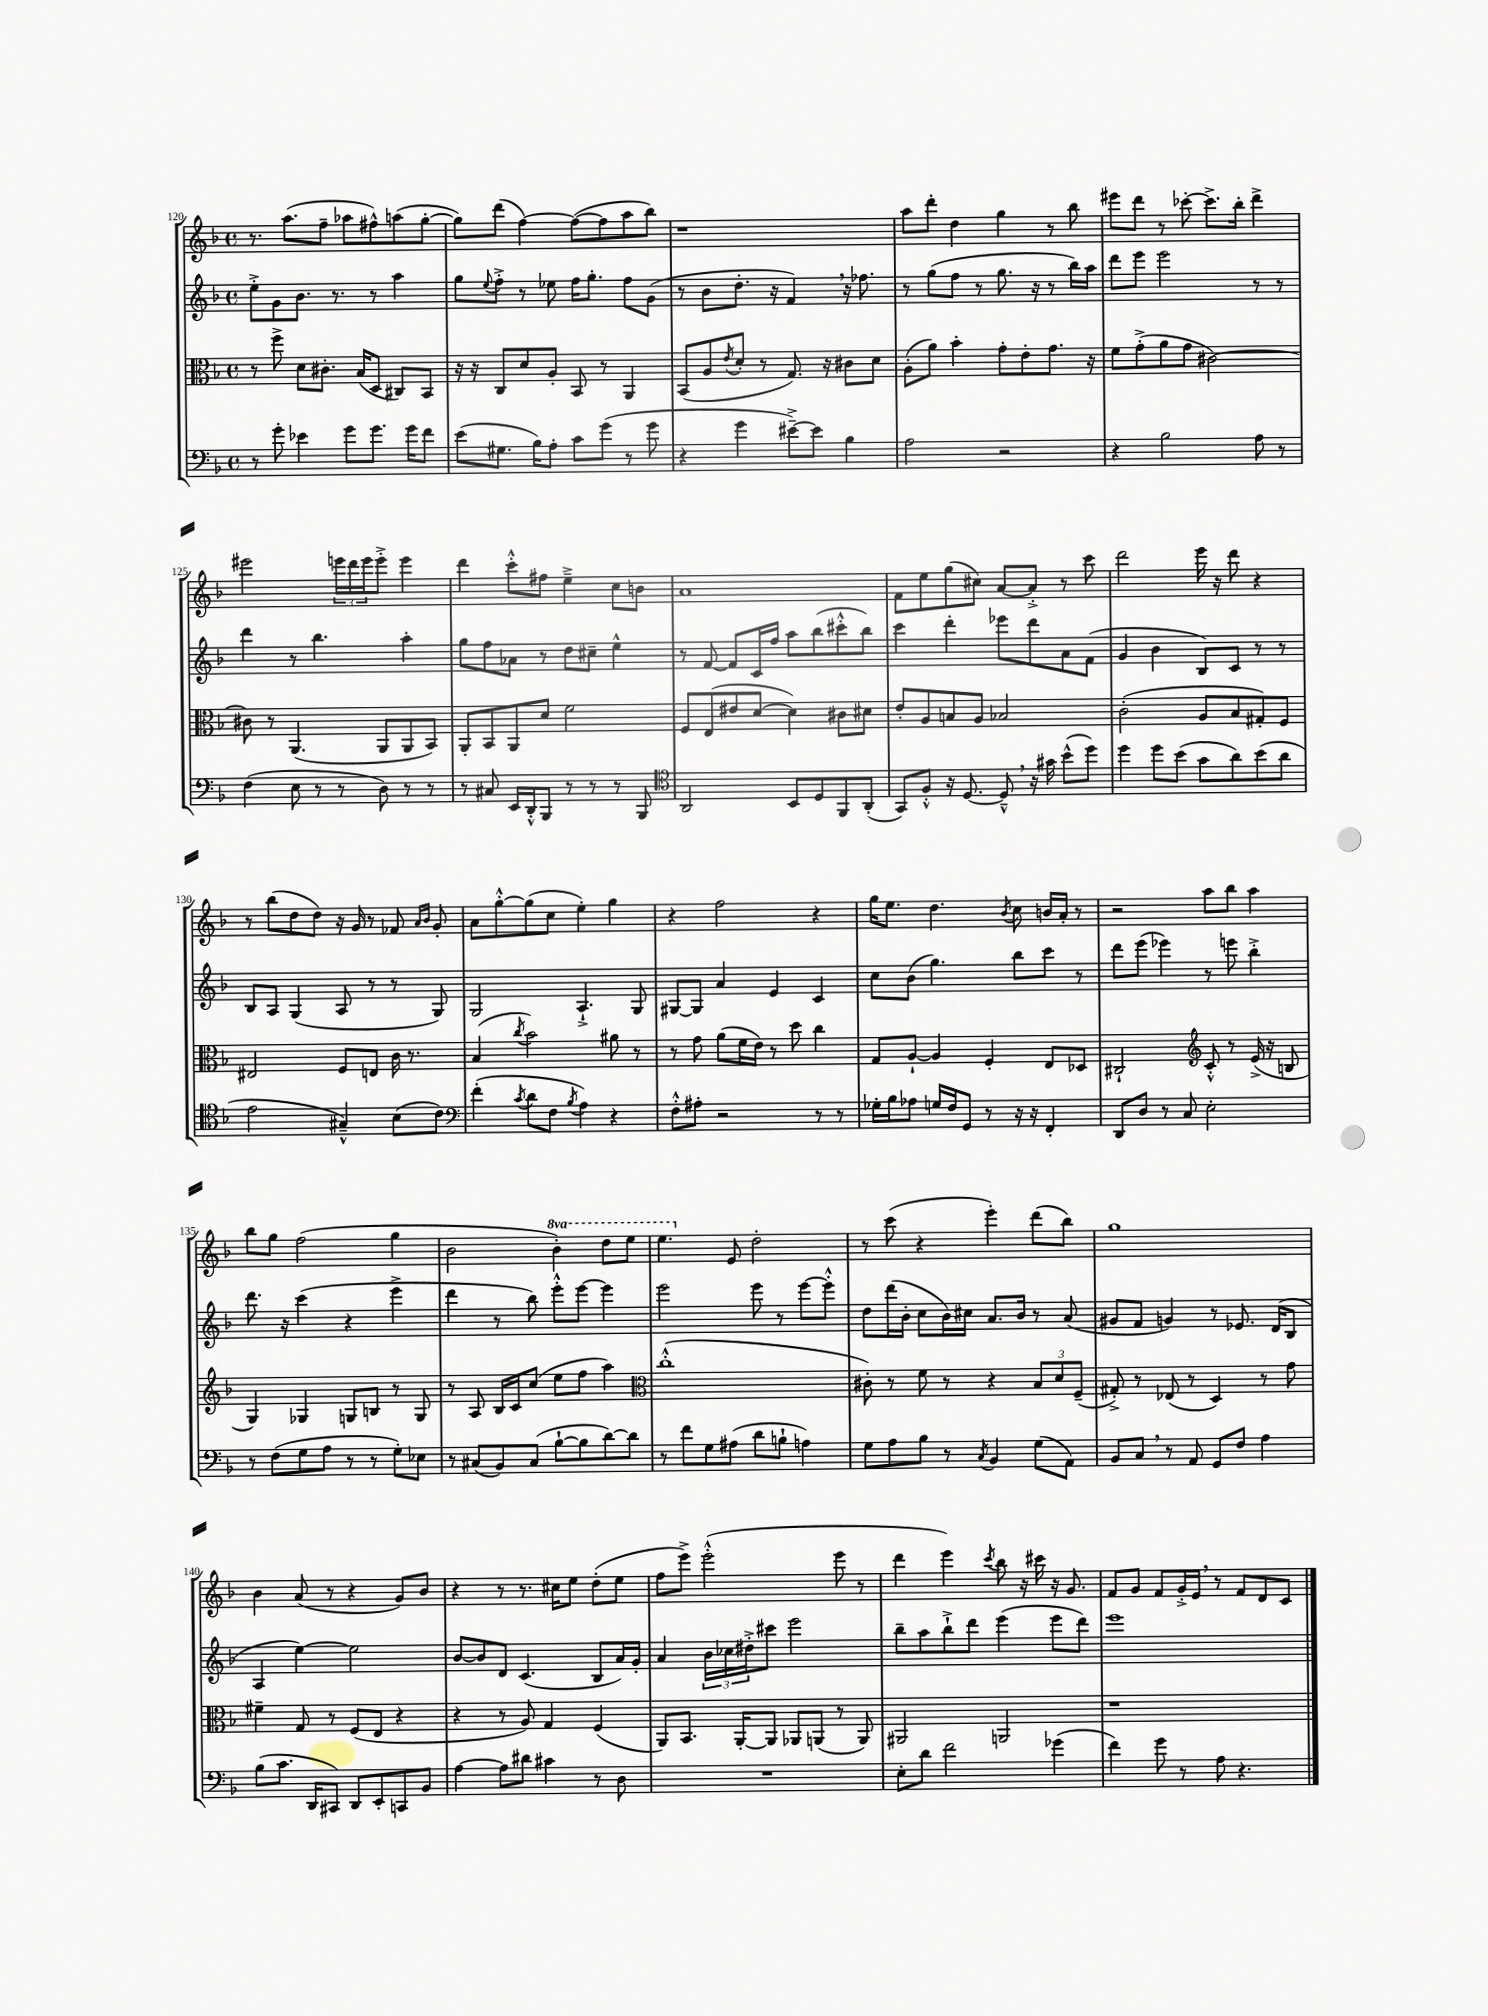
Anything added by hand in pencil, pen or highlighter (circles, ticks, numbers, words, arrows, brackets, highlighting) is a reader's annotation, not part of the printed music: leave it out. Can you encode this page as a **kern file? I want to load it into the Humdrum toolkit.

**kern	**kern	**kern	**kern
*staff4	*staff3	*staff2	*staff1
*clefF4	*clefC3	*clefG2	*clefG2
*k[b-]	*k[b-]	*k[b-]	*k[b-]
*M4/4	*M4/4	*M4/4	*M4/4
*met(c)	*met(c)	*met(c)	*met(c)
8r	8r	8ee'^	8.r
8g'	8ff^	8g	.
.	.	.	(8.aa
4e-	8d	8.b-	.
.	8.c#'	.	8ff~
.	.	8.r	.
8g	.	.	8aa-
.	(16B-	.	.
8.g	8D	8r	8ff#^^)
.	8C#)	4aa	(8aa
16g	.	.	.
8f	8BB-	.	[8gg'
=	=	=	=
(8e	16r	8gg	8gg])
.	16r	.	.
.	.	8qqee	.
8.G#	8C	8ff'^	(8ddd
.	8d	8r	[4ff)
16B-)	.	.	.
8A'	8A'	8ee-	.
8c	8BB-	16ff	(8ff_
.	.	8.gg'	.
(8g	8r	.	8ff]
8r	4AA	8ff	8aa
8g	.	(8g	8bb-)
=	=	=	=
4r	(8BB-	8r	1r
.	8A	8b-	.
.	8qe	.	.
4g	8d'	8.dd'	.
.	8r	.	.
.	.	16r	.
[8e#~^)	8.G)	4f)	.
8e#]	.	.	.
.	16r	.	.
4B-	8c#	16r	.
.	.	8.ff-	.
.	8d	.	.
=	=	=	=
2A	(8A'	8r	8aa
.	8a)	(8gg	8ddd'
.	4b-'	8ff	4dd
.	.	8r	.
2r	8g'	8.gg	4gg
.	8e'	.	.
.	.	16r	.
.	8.g	8r	8r
.	.	16bb-)	8bb-
.	16r	16aa	.
=	=	=	=
4r	8f	8ddd	8eee#
.	(8g'^	8eee	8ddd
2B-	8a	2eee	8r
.	8g	.	[8ccc-'
.	[2c#)	.	8.ccc-^]
.	.	.	16bb-'
8A	.	8r	4ddd^
8r	.	8r	.
=	=	=	=
(4F	8c#]	4ddd	2eee#
.	8r	.	.
8E	(4.AA	8r	.
8r	.	4.bb-	.
8r	.	.	24eee
.	.	.	24ddd
.	.	.	24eee
8D)	8AA	.	8eee'^
8r	8AA	4aa'	4eee
8r	8BB-)	.	.
=	=	=	=
8r	8AA'	8gg	4ddd
8C#	8BB-	8ff	.
16EE	8AA	8a-	8ccc'^^
16DD'^^	.	.	.
8BBB-	8d	8r	8ff#
8r	2f	8dd	4ee~^
8r	.	8cc#~	.
8r	.	4ee^^	8cc
8BBB-	.	.	8b
=	=	=	=
*clefC4	*	*	*
2AA	8F	8r	1a
.	(8E	[8f	.
.	8e#	8f]	.
.	[8d	16c	.
.	.	16ff	.
8BB-	4d])	8aa	.
8D	.	(8bb-	.
8FF	8c#	8ccc#'^^	.
(8AA'	8d#	8bb-)	.
=	=	=	=
8GG)	8e'	4ccc	8f
8F'^^	8A	.	8ee
16r	8B	4ddd'	(8gg
[8.D	.	.	.
.	8A	.	8cc#)
8D~^^]	2B-	8eee-	[8a
16r	.	8ddd	8a'^]
16g#	.	.	.
(8b-^^	.	8a	8r
8dd)	.	(8f	8ccc
=	=	=	=
4dd	(2c'	4g	2ddd
8dd	.	4b-	.
(8b-	.	.	.
8g	8A	8B-)	16eee
.	.	.	16r
8a)	8B-	8c	8ddd
(8b-	8G#')	8r	4r
8a	8F	8r	.
=	=	=	=
2e	2E#	8B-	8r
.	.	8A	(8bb-
.	.	(4G	8dd
.	.	.	8dd)
4G#~^^)	8F	8A	16r
.	.	.	16g
.	8E	8r	8r
(8B-	16c	8r	8f-
.	8.r	.	.
.	.	.	16qqa
.	.	.	16qqb-
8c)	.	8G)	8g'
=	=	=	=
*clefF4	*	*	*
(4f'	(4B-	2G	8a
.	.	.	[8gg'^^
8qc	8qcc	.	.
8d	2b-)	.	(8gg]
8F	.	.	8cc
8qB-	.	.	.
4A)	.	4.A`^	4ee')
4r	8a#	.	4gg
.	8r	8G	.
=	=	=	=
8F'^^	8r	[8G#	4r
8A#'	8g	8G#]	.
2r	(8a	4a	2ff
.	16f	.	.
.	16e)	.	.
.	8r	4e	.
.	8dd	.	.
8r	4cc	4c	4r
8r	.	.	.
=	=	=	=
16G-'	8G	8cc	16gg
16B-	.	.	8.ee
8A-	[8A`	(8b-	.
16G	4A]	4.gg)	4.dd
16F	.	.	.
8GG	.	.	.
8r	4F'	.	.
.	.	.	8qb-
16r	.	8bb-	8cc
16r	.	.	.
4FF'	8E	8ccc	16b
.	.	.	16a'
.	8D-	8r	8r
=	=	=	=
8DD	2C#`	8ddd	2r
8D	.	(8eee	.
8r	.	4eee-)	.
8C	.	.	.
*	*clefG2	*	*
2E'	8c'^^	8r	8aa
.	8r	8eee	8bb-
.	(16e^	4bb-'^	4aa
.	16r	.	.
.	8B	.	.
=	=	=	=
8r	4G)	8.ddd	8bb-
(8F	.	.	8gg
.	.	16r	.
8G	4G-	(4ccc	(2ff
8A	.	.	.
8r	8G	4r	.
8r	8B	.	.
8G')	8r	4eee^	4gg
8E-	8G	.	.
=	=	=	=
8r	8r	4ddd	2b-
(8C#	8A	.	.
8BB-)	16B-	8r	.
.	16c	.	.
(8C#	(8cc	8bb-)	.
[8B-`	8ee	8eee'^^	4bb-')
8B-]	8ff	[8eee	.
[8d)	4aa)	4eee]	8ddd
8d]	.	.	8eee
=	=	=	=
*	*clefC3	*	*
8r	(1cc'^^	2eee	4.eee
8f	.	.	.
8G	.	.	.
(8A#	.	.	8e
8d	.	8eee	2dd'
8B`	.	8r	.
4A)	.	[8eee	.
.	.	8eee'^^]	.
=	=	=	=
8G	8c#')	8dd	8r
8A	8r	(16ddd	(8ccc
.	.	16b-'	.
8B-	8f	8cc	4r
8r	8r	16b-)	.
.	.	16cc#	.
8qC	.	.	.
4BB-	4r	8.a	4eee')
.	.	16b-	.
(8G	12B-	8r	(8ddd
.	12d	.	.
8AA)	.	(8a	8bb-)
.	(12F~	.	.
=	=	=	=
8BB-	8G#'^)	8g#	1gg
8C	8r	8f	.
8r	(8E-	4g)	.
8AA	8r	.	.
8GG	4D)	8r	.
8F	.	8.e-	.
4A	8r	.	.
.	.	(16d	.
.	8g	8B-	.
=	=	=	=
(8B-	4f#~	4A	4b-
8.c	.	.	.
.	8G	[4ee)	(8a
16DD	.	.	.
8CC#)	8r	.	8r
8DD	(8F	2ee]	4r
8EE'	8E	.	.
8CC	4r	.	8g)
8BB-	.	.	8b-
=	=	=	=
[4A	4r	[8b-	4r
.	.	8b-]	.
8A]	8r	8d	8r
8d#	8A)	(4.c	8.r
4c#	4G	.	.
.	.	.	16cc#
.	.	.	8ee
8r	(4F	8B-	(8dd'
8D	.	16a)	8ee
.	.	16g'	.
=	=	=	=
1r	8AA)	4a	8ff
.	8.BB-	.	8eee^)
.	.	24b-	(2eee'^^
.	.	24cc-	.
.	[16AA'	.	.
.	.	24dd#'^	.
.	8AA]	8ccc#	.
.	8AA-	2eee	.
.	(8AA	.	.
.	8r	.	8eee
.	8AA)	.	8r
=	=	=	=
8E'	2AA#	8bb-~	4ddd
8d	.	8aa	.
2f	.	8bb-`^	4eee)
.	.	8ddd	.
.	.	.	8qccc
.	2AA	(4eee	8bb-
.	.	.	16r
.	.	.	16ccc#
(4g-	.	8eee	16r
.	.	.	8.g
.	.	8ddd)	.
=	=	=	=
4f)	1r	1eee	8f
.	.	.	8g
8g	.	.	8f
8r	.	.	16g'^
.	.	.	16e
8A	.	.	8r
4.r	.	.	8f
.	.	.	8d
.	.	.	8c
==	==	==	==
*-	*-	*-	*-
